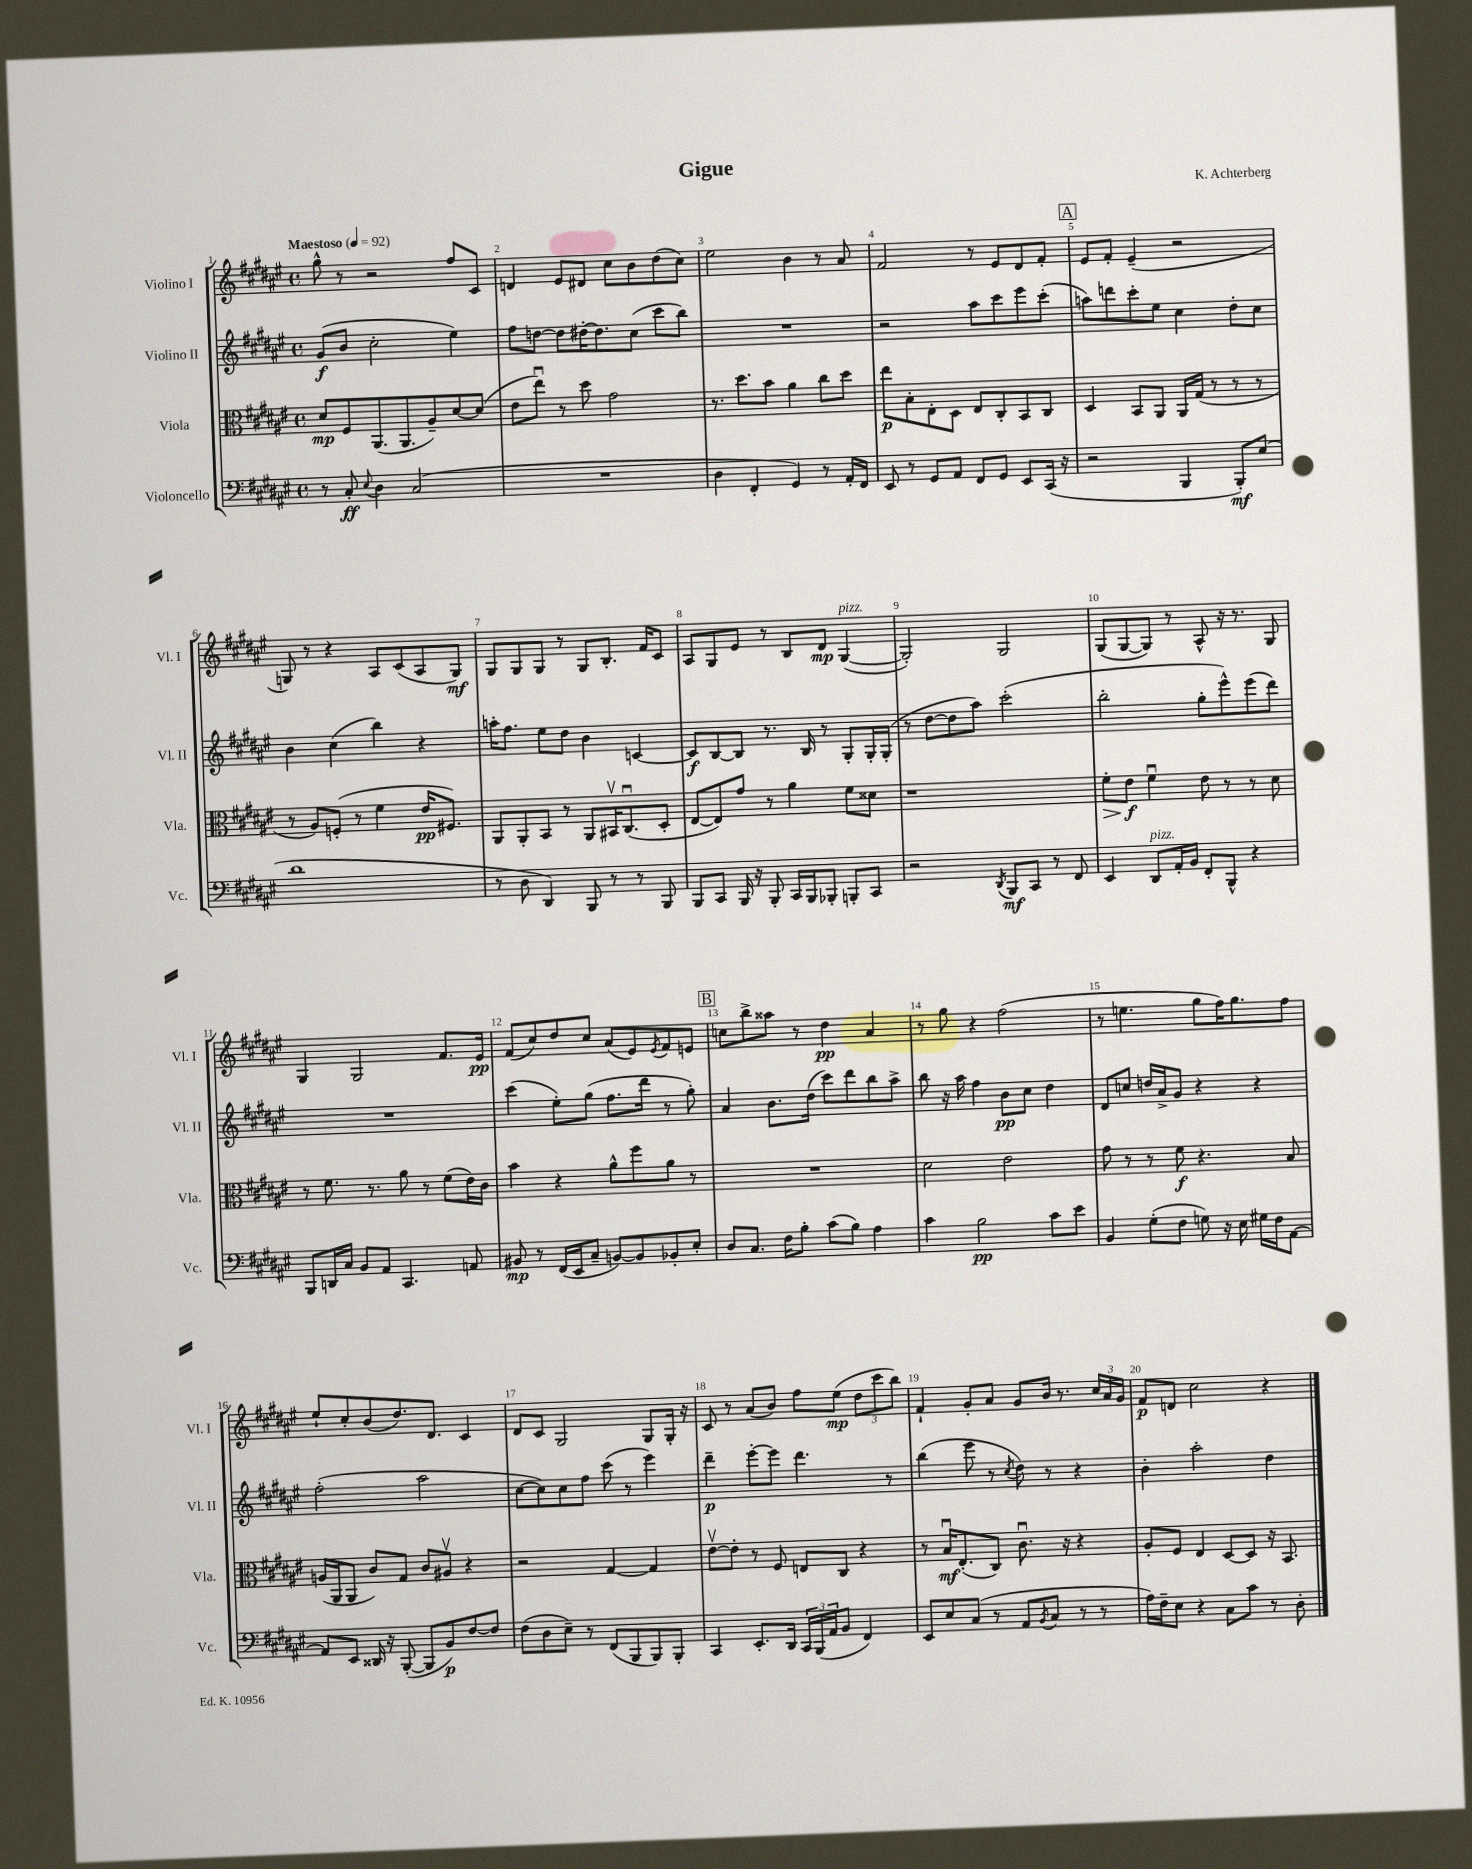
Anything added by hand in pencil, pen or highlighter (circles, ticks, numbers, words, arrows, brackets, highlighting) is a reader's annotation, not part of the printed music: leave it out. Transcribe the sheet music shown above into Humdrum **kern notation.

**kern	**kern	**kern	**kern
*staff4	*staff3	*staff2	*staff1
*clefF4	*clefC3	*clefG2	*clefG2
*k[f#c#g#d#a#e#]	*k[f#c#g#d#a#e#]	*k[f#c#g#d#a#e#]	*k[f#c#g#d#a#e#]
*M4/4	*M4/4	*M4/4	*M4/4
*met(c)	*met(c)	*met(c)	*met(c)
*MM92	*MM92	*MM92	*MM92
8r	8d#	(8g#	8gg#^^
8C#'	8F#	8b	8r
8qqE#	.	.	.
4D#	(8.AA#	2cc#'	2r
.	8.AA#	.	.
(2C#	.	.	.
.	8A#~)	.	.
.	[8d#	4ee#)	8ff#
.	(8d#]	.	8c#
=	=	=	=
1r	8e#	8ff#	4d
.	8ee#u)	[8dd	.
.	8r	8dd]	8e#
.	8dd#	[16dd#'	8d#
.	.	8.dd#]	.
.	2g#	.	8cc#
.	.	(8cc#	8b
.	.	8ccc#	(8dd#
.	.	8bb)	8cc#)
=	=	=	=
4D#	8.r	1r	2ee#
.	8.dd#	.	.
4FF#'	.	.	.
.	8b	.	.
4GG#)	4a#	.	4b
8r	8cc#	.	8r
16AA#'	8dd#	.	8a#
16FF#	.	.	.
=	=	=	=
8EE#	8ee#	2r	2f#
8r	8B'	.	.
8GG#	8E#'	.	.
8AA#	8D#	.	.
8FF#	8E#	8aa#	8r
8GG#	8C#'	8ccc#	8e#
8EE#	8BB	8eee#	8d#
(16CC#	8C#	(8ccc#'	8f#'
16r	.	.	.
=	=	=	=
2r	4D#	8aa)	8e#
.	.	8ddd	8f#'
.	8BB	8ccc#'	(4e#~
.	8AA#	8ee#	.
4BBB	16AA#	4cc#	2r
.	(16G#	.	.
.	8r	.	.
8BBB')	8r	8dd#'	.
(8E#	8r	8cc#	.
=	=	=	=
1d#	8r	4b	8G)
.	8A#)	.	8r
.	(8F'	(4cc#	4r
.	8r	.	.
.	4f#	4bb)	8A#
.	.	.	(8c#
.	16e#	4r	8A#
.	8.F#)	.	.
.	.	.	8G)
=	=	=	=
8r	8AA#	16aa'	8G#
.	.	8.ff#	.
8D#	8AA#'	.	8G#
4DD#)	8BB	8ee#	8G#
.	8r	8dd#	8r
8BBB	8AA#	4b	8G#
8r	16BB#v	.	8.B'
.	(8.C#u	.	.
8r	.	[4c	.
.	.	.	16f#
8BBB	8D#'	.	8c#
=	=	=	=
8BBB	[8E#	8c]	8A#
8CC#	8E#])	[8B	8G#
16BBB	8g#	8B]	8e#
16r	.	.	.
8BBB'	8r	8.r	8r
16CC#	4a#	.	8B
16BBB	.	16B	.
8BBB-'	.	8r	8d#
8BBB'	8f#	8G#'	([4G#
8CC#	8d##	16G#'	.
.	.	(16G#'	.
=	=	=	=
2r	1r	8r	2G#'])
.	.	[8dd#	.
.	.	8dd#]	.
.	.	8aa#)	.
8qDD#	.	.	.
8BBB	.	(2ccc#'	2G#
8CC#	.	.	.
8r	.	.	.
8FF#	.	.	.
=	=	=	=
4EE#	8f#'	2bb'	(8G#
.	8e#	.	[8G#
8DD#	4f#u	.	8G#])
16AA#'	.	.	8r
16BB	.	.	.
8FF#'	8e#	8gg#'	8A#^^
8BBB^^	8r	8eee#^^)	16r
.	.	.	8.r
4r	8r	(8eee#	.
.	8d#	8ddd#)	8G#
=	=	=	=
8BBB	8r	1r	4G#
16DD	8.f#	.	.
16C#	.	.	.
8BB	.	.	2G#
.	8.r	.	.
8AA#	.	.	.
4.CC#	8a#	.	.
.	8r	.	.
.	(8f#	.	8.f#
8AA	16e#)	.	.
.	16c#	.	16e#
=	=	=	=
8BB#	4b	(4ccc#	(8f#
8r	.	.	8cc#)
(16FF#	4r	8ee#')	8dd#
16EE#	.	.	.
8C#~	.	(8gg#	8cc#
[8BB)	8a#^^	8.ff#	(8a#
8BB]	8ff#	.	8e#)
.	.	16ddd#	.
.	.	.	8qe#
8BB-'	8a#	8r	8f#
8E#'	8r	8gg#')	8e
=	=	=	=
8D#	1r	4a#	8cc
8.C#	.	.	8bb^
.	.	8.b	8aa##
16F#	.	.	.
8B'	.	.	8r
.	.	(16dd#	.
(8c#	.	8ccc#)	4dd#
8B)	.	8ddd#	.
4A#	.	8bb	4a#
.	.	8aa#^	.
=	=	=	=
4c#	2d#	8bb	8r
.	.	16r	8gg#
.	.	16aa#	.
2B	.	4ff#	4r
.	2e#	8b	(2ff#
.	.	8cc#	.
8c#	.	4dd#	.
8e#	.	.	.
=	=	=	=
4BB	8g#	8d#	8r
.	8r	8cc	4.ee
(8G#'	8r	16dd	.
.	.	16a#^	.
8F#	8f#	8g#	.
8G)	4.r	4r	8gg#
16r	.	.	16ff#)
16E#	.	.	8.gg#
16G#	.	4r	.
16F#	.	.	.
[8AA#	8B	.	8ff#
=	=	=	=
8AA#]	(16A	(2ff#'	8ee#`
.	16AA#	.	.
8EE#	8AA#	.	8cc#'
16DD##	8c#)	.	(8b
16r	.	.	.
([8BBB'	8G#	.	8.dd#)
8BBB]	8c#	2aa#	.
.	.	.	8.d#
8BB)	8A#v	.	.
[8F#	4r	.	4c#
8F#]	.	.	.
=	=	=	=
(8F#	2r	[8cc#	8d#
8D#	.	8cc#])	8c#
8E#~)	.	8cc#	2G#
8r	.	8ff#	.
(8FF#	[4G#	(8ccc#	.
8BBB	.	8r	.
8BBB)	4G#]	4eee#)	8G#
8BBB'	.	.	16G#'
.	.	.	16r
=	=	=	=
4CC#	[8e#v	4ddd#~	8c#
.	8e#']	.	8r
8.EE#'	8r	[8eee#'	(8a#
.	8F#	8eee#]	8b)
16DD#	.	.	.
24CC#	8E	4.ddd#	8ff#
(24BBB	.	.	.
24AA#	.	.	.
8BB	8C#	.	(8ee#
4FF#)	4r	.	12dd#
.	.	.	12ccc#
.	.	8r	.
.	.	.	12bb)
=	=	=	=
8EE#	8r	(4bb	4f#`
8E#	16Bu	.	.
.	(8.E#'	.	.
(8C#	.	8eee#	8g#'
8r	8C#)	8r	8a#
.	.	8qcc#	.
8AA#	8.c#u	8dd#)	8g#
8qBB	.	.	.
8C#	.	8r	16b
.	16r	.	8.r
8r	4r	4r	.
8r	.	.	24cc#
.	.	.	24a#
.	.	.	24g#
=	=	=	=
16A#)	8A#'	4b'	8f#
16F#~	.	.	.
8E#	8F#	.	8d
4r	4E#	2aa#'	2cc#
8C#	[8D#	.	.
8c#	8D#]	.	.
8r	16r	4dd#	4r
.	8.BB	.	.
8D#'	.	.	.
==	==	==	==
*-	*-	*-	*-
